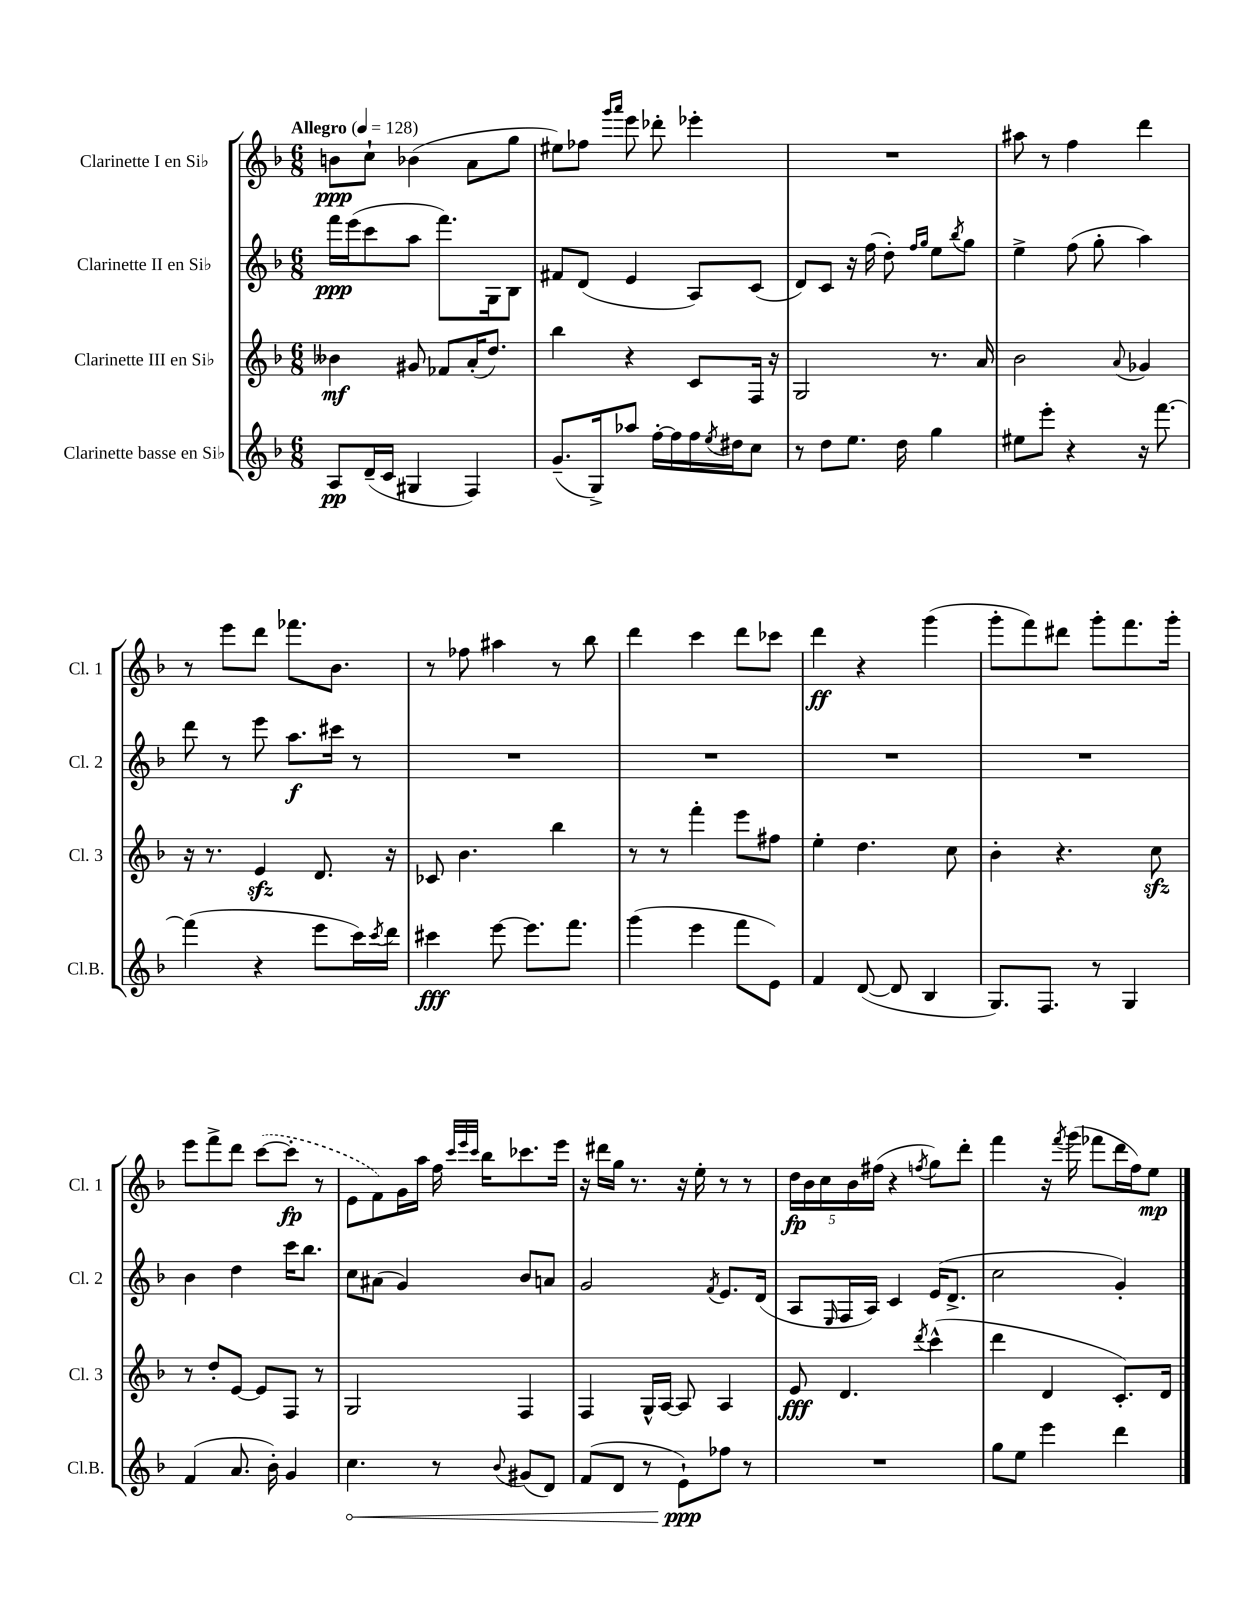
<<
\new StaffGroup <<
\new Staff = "s0" \with { instrumentName = "Clarinette I en Sib" shortInstrumentName = "Cl. 1" } {
    \clef treble \key f \major \numericTimeSignature \time 6/8 \tempo "Allegro" 4 = 128
    b'8\ppp c''8-! bes'4( a'8 g''8 |
    eis''8) fes''8 \grace { g'''16 a'''16 } e'''8 des'''8-. ees'''4-. |
    R2. |
    ais''8 r8 f''4 d'''4 |
    r8 e'''8 d'''8 fes'''8. bes'8. |
    r8 fes''8 ais''4 r8 bes''8 |
    d'''4 c'''4 d'''8 ces'''8 |
    d'''4\ff r4 g'''4( |
    g'''8-. f'''8) dis'''8 g'''8-. f'''8. g'''16-. |
    e'''8 f'''8-> d'''8 \once \slurDashed c'''8~( c'''8-.\fp r8 |
    e'8 f'8) g'16 a''16 f''16 \grace { c'''32 e'''32 c'''32 } bes''16 ces'''8. e'''16 |
    r16 dis'''16 g''16 r8. r16 e''16-. r8 r8 |
    \tuplet 5/4 { d''16\fp bes'16 c''16 bes'16 fis''16( } r4 \acciaccatura { f''8 } g''8) d'''8-. |
    f'''4 r16 \acciaccatura { f'''8 } g'''16( fes'''8 d'''16 f''16) e''8\mp \bar "|." |
}
\new Staff = "s1" \with { instrumentName = "Clarinette II en Sib" shortInstrumentName = "Cl. 2" } {
    \clef treble \key f \major \numericTimeSignature \time 6/8
    f'''16\ppp e'''16( c'''8 a''8 f'''8.) g16 bes8 |
    fis'8 d'8( e'4 a8) c'8( |
    d'8) c'8 r16 f''16( d''8-.) \grace { f''16 g''16 } e''8 \acciaccatura { bes''8 } g''8 |
    e''4-> f''8( g''8-. a''4) |
    d'''8 r8 e'''8 a''8.\f cis'''16 r8 |
    R2. |
    R2. |
    R2. |
    R2. |
    bes'4 d''4 c'''16 bes''8. |
    c''8 ais'8( g'4) bes'8 a'8 |
    g'2 \acciaccatura { f'8 } e'8. d'16( |
    a8 \grace { e16 } f16 a16) c'4 e'16( d'8.-> |
    c''2 g'4-.) \bar "|." |
}
\new Staff = "s2" \with { instrumentName = "Clarinette III en Sib" shortInstrumentName = "Cl. 3" } {
    \clef treble \key f \major \numericTimeSignature \time 6/8
    beses'4\mf gis'8 fes'8 a'16-.( d''8.) |
    bes''4 r4 c'8 f16 r16 |
    g2 r8. a'16 |
    bes'2 \appoggiatura { a'8 } ges'4 |
    r16 r8. e'4\sfz d'8. r16 |
    ces'8 bes'4. bes''4 |
    r8 r8 f'''4-. e'''8 fis''8 |
    e''4-. d''4. c''8 |
    bes'4-. r4. c''8\sfz |
    r8 d''8-. e'8~ e'8 f8 r8 |
    g2 f4 |
    f4 g16-^ a16~ a8 a4 |
    e'8\fff d'4. \acciaccatura { d'''8 } c'''4-^( |
    d'''4 d'4 c'8.-.) d'16 \bar "|." |
}
\new Staff = "s3" \with { instrumentName = "Clarinette basse en Sib" shortInstrumentName = "Cl.B." } {
    \clef treble \key f \major \numericTimeSignature \time 6/8
    a8\pp d'16--( c'16 gis4 f4) |
    g'8.--( g16->) aes''8 f''16~-. f''16 f''16 \acciaccatura { e''8 } dis''16 c''8 |
    r8 d''8 e''8. d''16 g''4 |
    eis''8 e'''8-. r4 r16 f'''8.~ |
    f'''4( r4 e'''8 c'''16) \acciaccatura { c'''8 } d'''16 |
    cis'''4\fff e'''8~ e'''8. f'''8. |
    g'''4( e'''4 f'''8 e'8) |
    f'4 d'8~( d'8 bes4 |
    g8.) f8. r8 g4 |
    f'4( a'8. bes'16-.) g'4 |
    \once \override Hairpin.circled-tip = ##t c''4.\< r8 \appoggiatura { bes'8 } gis'8( d'8) |
    f'8( d'8 r8 e'8-!\ppp\!) fes''8 r8 |
    R2. |
    g''8 e''8 e'''4 d'''4 \bar "|." |
}
>>
>>
\layout { \context { \Score \remove "Bar_number_engraver" } }
